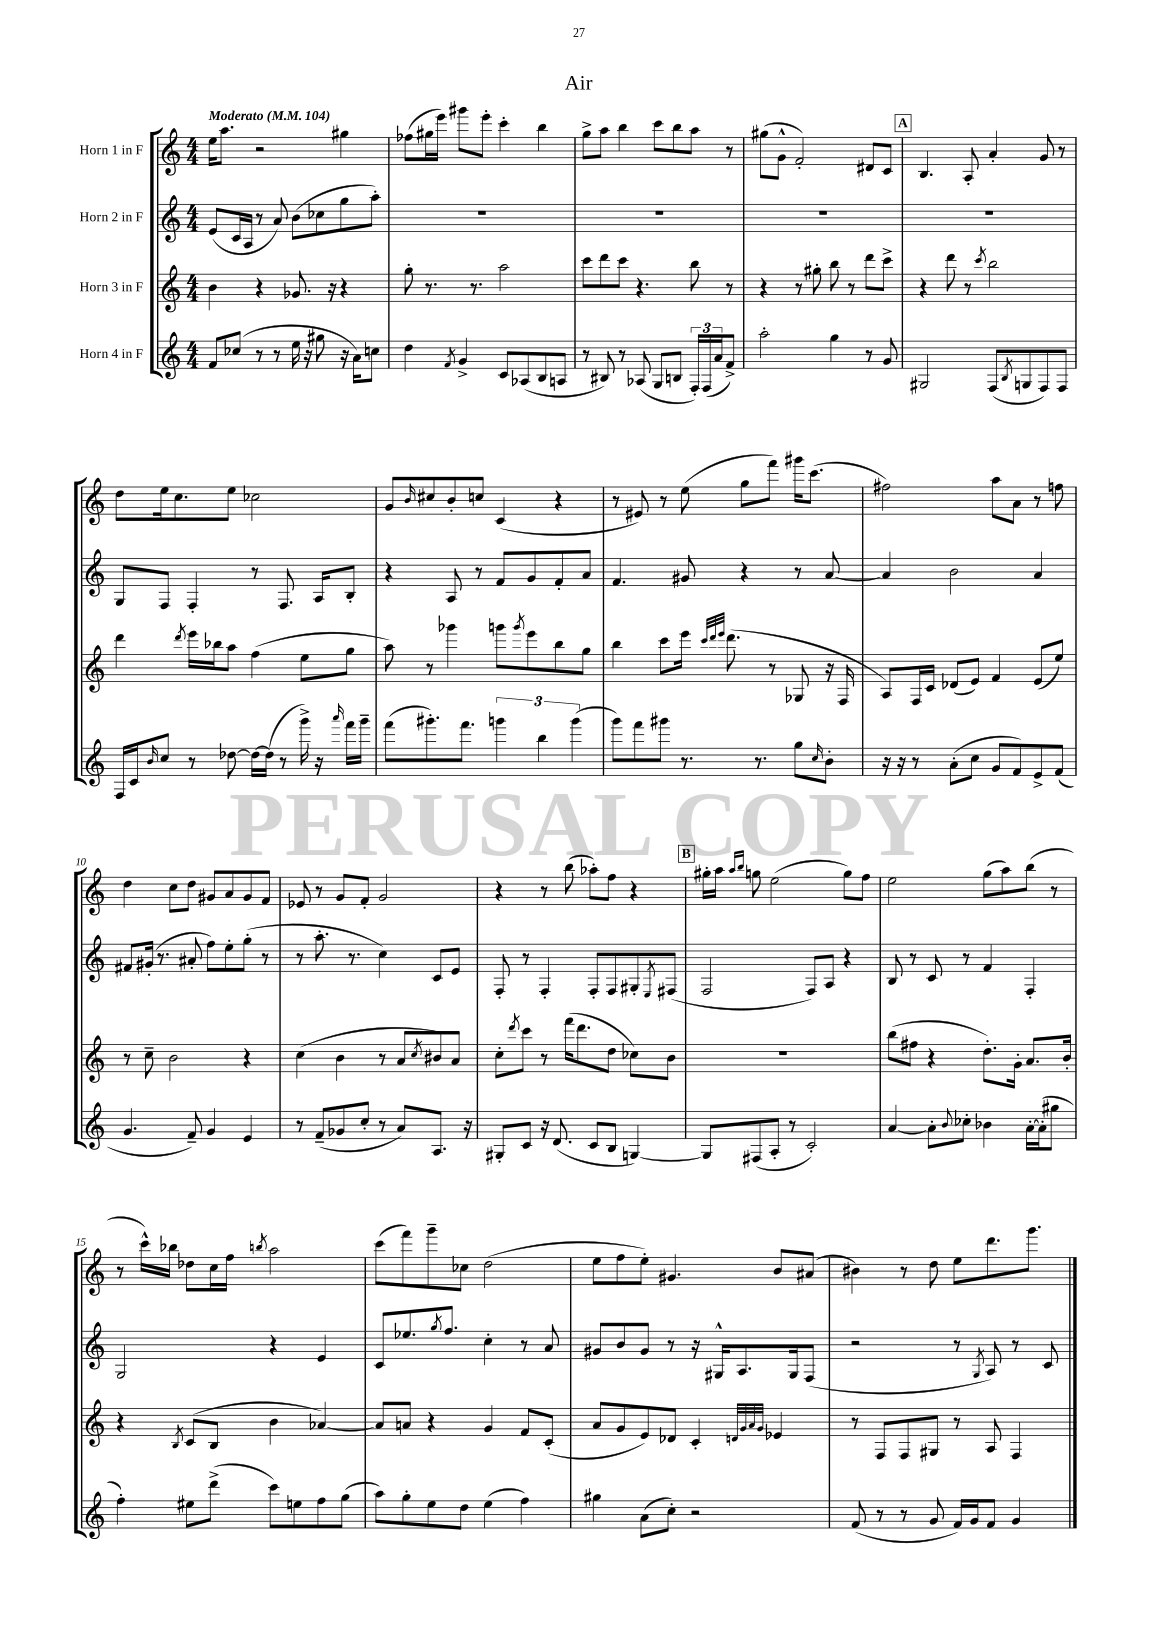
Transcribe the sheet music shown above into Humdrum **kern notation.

**kern	**kern	**kern	**kern
*part4	*part3	*part2	*part1
*staff4	*staff3	*staff2	*staff1
*I"Horn 4 in F	*I"Horn 3 in F	*I"Horn 2 in F	*I"Horn 1 in F
*clefG2	*clefG2	*clefG2	*clefG2
*k[]	*k[]	*k[]	*k[]
*M4/4	*M4/4	*M4/4	*M4/4
*MM104	*MM104	*MM104	*MM104
=1	=1	=1	=1
!	!	!	!LO:TX:a:B:t=Moderato
8f/L	4b\	(8e/L	16ee\KL
.	.	.	8.aa\J
(8cc-X/J	.	16c/L	.
.	.	16A/JJ	.
8r	4r	8r	2r
8r	.	8a/)	.
16ee\	8.g-X/	(8b\L	.
16r	.	.	.
8gg#X\	.	8cc-X\	.
.	16r	.	.
16r	4r	8gg\	4gg#X\
16a\KL)	.	.	.
8ccn\J	.	8aa'\J)	.
=2	=2	=2	=2
4dd\	8gg'\	1r	(8ff-X\L
.	8.r	.	16gg#X\L
.	.	.	16eee\JJ)
8qf/	.	.	.
4g^/	.	.	8ggg#X\L
.	8.r	.	.
.	.	.	8eee'\J
8c/L	2aa\	.	4ccc'\
(8A-X/	.	.	.
8B/	.	.	4bb\
8An/J	.	.	.
=3	=3	=3	=3
8r	8ccc\L	1r	8gg^\L
8B#X/)	8ddd\	.	8aa\J
8r	8ccc\J	.	4bb\
(8A-X/	4.r	.	.
8G/L	.	.	8ccc\L
8Bn/J	.	.	8bb\
24F'/LL)	8bb\	.	8aa\J
(24F/	.	.	.
24a/J	.	.	.
8f^/J)	8r	.	8r
=4	=4	=4	=4
2aa'\	4r	1r	(8gg#X\L
.	.	.	8g^^\J
.	8r	.	2f'/)
.	8gg#X'\	.	.
4gg\	8bb\	.	.
.	8r	.	.
8r	8ddd\L	.	8d#X/L
8g/	8ccc^\J	.	8c/J
!!LO:REH:place=s1:t=A
=5	=5	=5	=5
2G#X/	4r	1r	4.B/
.	8ddd\	.	.
.	8r	.	8A'/
.	8qccc/	.	.
(8F/L	2bb\	.	4a'/
8qB/	.	.	.
8Gn/	.	.	.
8F/)	.	.	8g/
8F/J	.	.	8r
!!LO:LB:g=z
=6	=6	=6	=6
16F/LL	4ddd\	8G/L	8dd\L
16c/J	.	.	.
16qqb/	.	.	.
8cc/J	.	8F/J	16ee\k
.	.	.	8.cc\
.	8qddd/	.	.
8r	16eee\LL	4F'/	.
.	16bb-X\J	.	.
[8dd-X\	8aa\J	.	8ee\J
16dd-\LL_	(4ff\	8r	2cc-X\
(16dd-\JJ]	.	.	.
8r	.	8.F/	.
16ggg^\)	8ee\L	.	.
16r	.	16A/KL	.
16qqaaa/	.	.	.
16fff\LL	8gg\J	8B'/J	.
16ggg~\JJ	.	.	.
=7	=7	=7	=7
(8fff\L	8aa\)	4r	8g/L
.	.	.	16qqb/
8.ggg#X'\)	8r	.	8cc#X/
.	4ggg-X\	8A/	8b'/
8.fff\J	.	.	.
.	.	8r	8ccn/J
6gggn\	8gggn\L	8f/L	(4c/
.	8qggg/	.	.
.	8eee\	8g/	.
6bb\	.	.	.
.	8bb\	8f'/	4r
(6ggg\	.	.	.
.	8gg\J	8a/J	.
=8	=8	=8	=8
8ggg\L)	4bb\	4.f/	8r
8fff\	.	.	8e#X/)
8ggg#X\J	8ccc\L	.	8r
8.r	16eee\Jk	8g#X/	(8ee\
.	32qqccc/LLL	.	.
.	32qqddd/	.	.
.	32qqeee/JJJ	.	.
.	(8.ddd\	.	.
.	.	4r	8gg\L
8.r	.	.	.
.	8r	.	8fff\J)
8gg\L	8G-X/	8r	16ggg#X\KL
.	.	.	(8.ccc\J
16qqcc/	.	.	.
8b'\J	16r	[8a/	.
.	16F/	.	.
=9	=9	=9	=9
16r	8A/L)	4a/]	2ff#X\)
16r	.	.	.
8r	16F/L	.	.
.	16c/JJ	.	.
(8a'\L	(8d-X/L	2b\	.
8cc\J	8e/J)	.	.
8g/L	4f/	.	8aa\L
8f/)	.	.	8a\J
8e^/	(8e/L	4a/	8r
(8f/J	8ee/J)	.	8ffn\
!!LO:LB:g=z
=10	=10	=10	=10
4.g/	8r	8f#X/L	4dd\
.	8cc~\	(16g#X'/Jk	.
.	.	8.r	.
.	2b\	.	8cc\L
8f~/)	.	8a#X'/	8dd\J
4g/	.	8ff\L)	8g#X/L
.	.	8ee'\	8a/
4e/	4r	(8gg'\J	8g#/
.	.	8r	8f/J
=11	=11	=11	=11
8r	(4cc\	8r	8e-X/
(8f~/L	.	8.aa'\	8r
8g-X/	4b\	.	8g/L
.	.	8.r	.
8cc'/J	.	.	8f'/J
8r	8r	4cc\)	2g/
8a/L)	8a/L	.	.
.	8qcc/	.	.
8.A/J	8b#X/)	8c/L	.
.	8a/J	8e/J	.
16r	.	.	.
=12	=12	=12	=12
8G#X'/L	8cc'\L	8F'/	4r
.	8qddd/	.	.
8c/J	8ccc\J	8r	.
16r	8r	4F'/	8r
(8.d/	.	.	.
.	(16fff\KL	.	(8bb\
.	8.ddd\	.	.
8c/L	.	8F'/L	8aa-X'\L)
8B/J	8dd\J	8F/	8ff\J
[4Gn/)	8cc-X\L)	8G#X'/	4r
.	.	8qE/	.
.	8b\J	(8F#X/J	.
!!LO:REH:place=s1:t=B
=13	=13	=13	=13
8G/L]	1r	2F/	16gg#X'\LL
.	.	.	16aa\JJ
.	.	.	16qqaa/LL
.	.	.	16qqbb/JJ
(8F#X/	.	.	8ggn\
8A'/J	.	.	(2ee\
8r	.	.	.
2c'/)	.	8F/L)	.
.	.	8A/J	.
.	.	4r	8gg\L)
.	.	.	8ff\J
=14	=14	=14	=14
[4a/	(8bb\L	8B/	2ee\
.	8ff#X\J	8r	.
8a'\L]	4r	8c/	.
8qqb/	.	.	.
8cc-X'\J	.	8r	.
4b-X\	8.dd'\L)	4f/	(8gg\L
.	.	.	8aa\)
.	16g'\Jk	.	.
[16a'\LL	8.a/L	4F'/	(8bb\J
(16a'\J]	.	.	.
8gg#X\J	.	.	8r
.	16b'/Jk	.	.
!!LO:LB:g=z
=15	=15	=15	=15
4ff'\)	4r	2G/	8r
.	.	.	16ccc^^\LL)
.	.	.	16bb-X\JJ
.	8qB/	.	.
8ee#X\L	(8c/L	.	8dd-X\L
(8ddd^\J	8B/J	.	16cc\L
.	.	.	16ff\JJ
.	.	.	8qbbn/
8ccc\L)	4b\	4r	2aa\
8een\	.	.	.
8ff\	[4a-X/)	4e/	.
(8gg\J	.	.	.
=16	=16	=16	=16
8aa\L)	8a-/L]	8c/L	(8ccc\L
8gg'\	8an/J	8.ee-X/	8fff\)
8ee\	4r	.	8ggg~\
.	.	8qgg/	.
.	.	8.ff/J	.
8dd\J	.	.	8cc-X\J
(4ee\	4g/	4cc'\	(2dd\
4ff\)	8f/L	8r	.
.	(8c'/J	8a/	.
=17	=17	=17	=17
4gg#X\	8a/L	8g#X/L	8ee\L
.	8g/	8b/	8ff\
(8a\L	8e/)	8g#/J	8ee'\J)
8cc'\J)	8d-X/J	8r	4.g#X/
2r	4c'/	16r	.
.	.	16G#X^^/KL	.
.	.	8.A/	.
.	32qqdn/LLL	.	.
.	32qqg/	.	.
.	32qqa/	.	.
.	32qqg/JJJ	.	.
.	4e-X/	.	8b/L
.	.	16G#/k	.
.	.	(8F/J	(8a#X/J
=18	=18	=18	=18
(8f/	8r	2r	4b#X\)
8r	8F/L	.	.
8r	8F/	.	8r
8g/	8G#X/J	.	8dd\
16f/LL)	8r	8r	8ee\L
16g/J	.	.	.
.	.	8qG/	.
8f/J	8A/	8A/)	8.ddd\
4g/	4F/	8r	.
.	.	.	8.ggg\J
.	.	8c/	.
==	==	==	==
*-	*-	*-	*-
